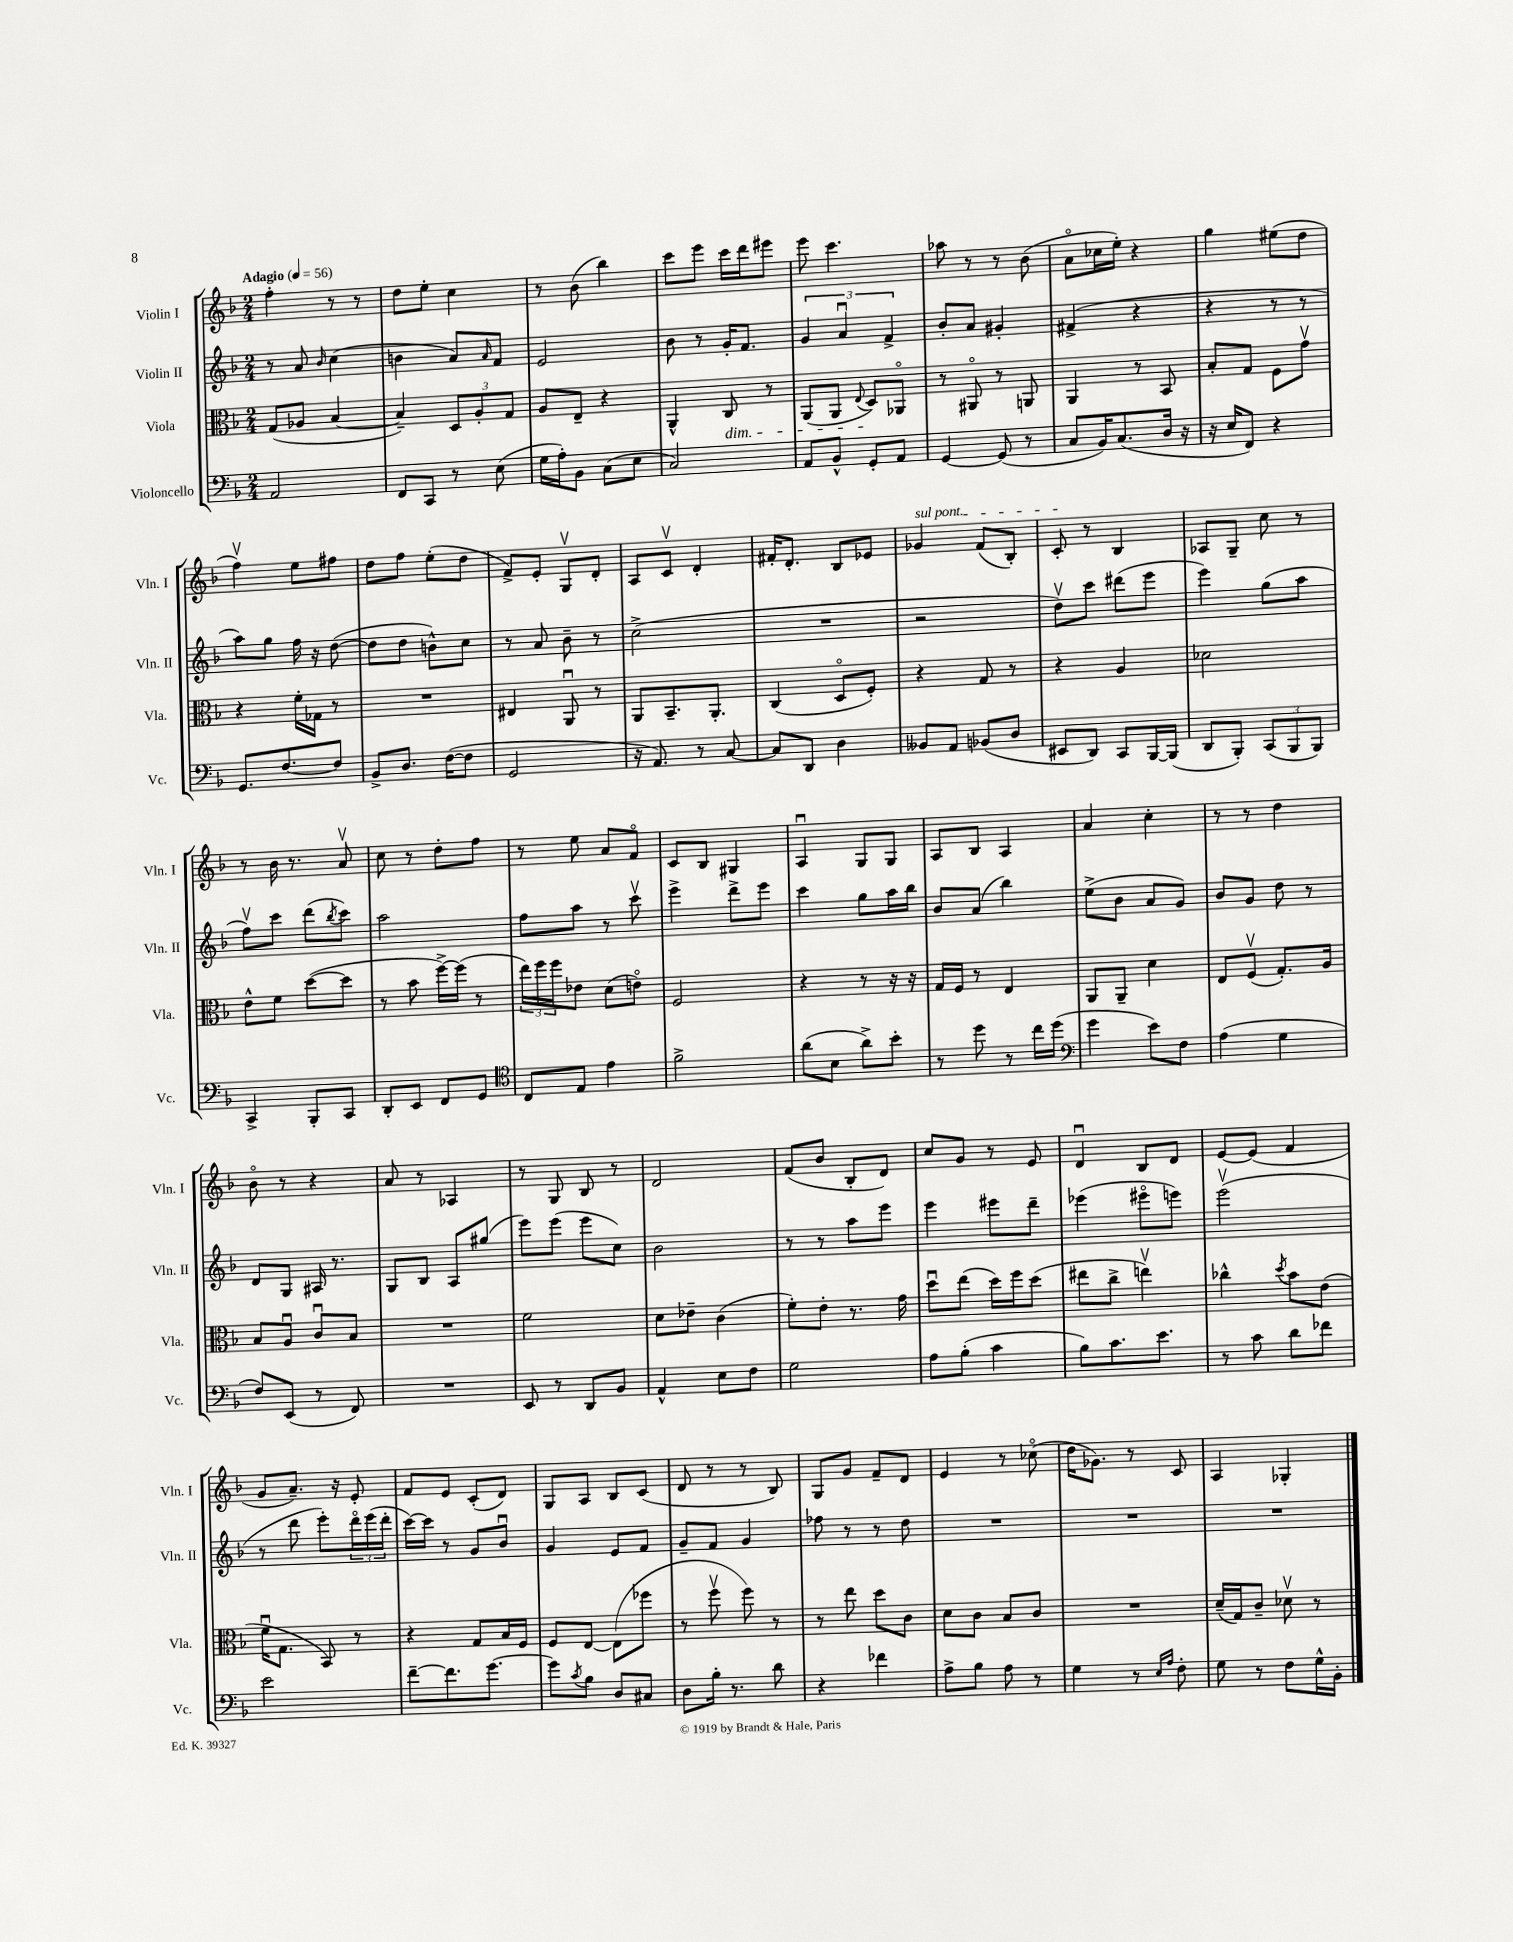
<<
\new StaffGroup <<
\new Staff = "s0" \with { instrumentName = "Violin I" shortInstrumentName = "Vln. I" } {
    \clef treble \key f \major \numericTimeSignature \time 2/4 \tempo "Adagio" 4 = 56
    f''4-. r8 r8 |
    d''8 e''8-. c''4 |
    r8 bes'8( bes''4) |
    c'''8 e'''8 c'''16 d'''16 eis'''8 |
    e'''8 c'''4. |
    aes''8 r8 r8 bes'8( |
    a'8\flageolet ces''16 e''16-.) r4 |
    g''4 eis''8( d''8 |
    f''4\upbow) e''8 fis''8 |
    d''8 f''8 e''8-.( d''8 |
    f'8->) e'8-. g8\upbow d'8-. |
    a8 c'8\upbow d'4-. |
    fis'16-. d'8.-. bes8 ees'8 |
    \once \override TextSpanner.bound-details.left.text = \markup { \italic "sul pont." } ges'4\startTextSpan f'8( bes8-.) |
    c'8-.\stopTextSpan r8 bes4 |
    aes8 g8-- c''8 r8 |
    r8 bes'16 r8. a'8\upbow |
    c''8 r8 d''8-. f''8 |
    r8 e''8 a'8 f'8\flageolet |
    c'8 bes8 gis4 |
    a4\downbow g8 g8 |
    a8 bes8 a4 |
    a'4 c''4-. |
    r8 r8 d''4 |
    bes'8\flageolet r8 r4 |
    a'8 r8 aes4 |
    r8 g8 bes8 r8 |
    d'2 |
    f'8( bes'8 bes8-. d'8) |
    c''8 g'8 r8 e'8 |
    d'4\downbow bes8 d'8 |
    e'8~ e'8( f'4 |
    g'8 a'8.--) r16 e'8-. |
    f'8 e'8 c'8-.( d'8) |
    g8 a8 bes8 c'8( |
    d'8 r8 r8 bes8) |
    g8 g'8 f'8-- d'8 |
    e'4 r8 ces''8\flageolet( |
    d''16 ges'8.) r8 c'8 |
    a4 ges4-. \bar "|." |
}
\new Staff = "s1" \with { instrumentName = "Violin II" shortInstrumentName = "Vln. II" } {
    \clef treble \key f \major \numericTimeSignature \time 2/4
    r8 a'8 \grace { bes'16 } c''4( |
    b'4 a'8) \grace { a'16 } f'8 |
    e'2 |
    bes'8 r8 g'16-. f'8. |
    \tuplet 3/2 { g'4 a'4\downbow f'4-> } |
    bes'8-. a'8 gis'4-. |
    fis'4->( r4 |
    r4 r8 r8 |
    a''8) g''8 f''16 r16 d''8~( |
    d''8 d''8 b'8-^) c''8 |
    r8 a'8 bes'8-- r8 |
    c''2->( |
    R2 |
    r2 |
    d''8\upbow) c'''8 dis'''8( e'''8 |
    e'''4) g''8( a''8 |
    f''8\upbow) c'''8 d'''8( \acciaccatura { bes''8 } c'''8) |
    a''2 |
    f''8 a''8 r8 c'''8\upbow |
    e'''4-> d'''8-> e'''8 |
    c'''4 g''8 a''16 bes''16 |
    bes'8 a'8( bes''4) |
    e''8->( bes'8 a'8 g'8) |
    bes'8 g'8 d''8 r8 |
    d'8 g8 ais16 r8. |
    g8 bes8 a8 gis''8( |
    e'''8) e'''8( e'''8 c''8) |
    bes'2 |
    r8 r8 a''8 e'''8 |
    e'''4 eis'''8 d'''8-- |
    ees'''4( eis'''8\flageolet e'''8) |
    e'''2\upbow( |
    r8 d'''8 e'''8-.) \tuplet 3/2 { d'''16\flageolet e'''16( d'''16-. } |
    c'''16~) c'''16 r8 g'8 bes'8\downbow |
    g'4 e'8 f'8 |
    g'8-- f'8 g'4 |
    fes''8 r8 r8 d''8 |
    R2 |
    R2 |
    R2 \bar "|." |
}
\new Staff = "s2" \with { instrumentName = "Viola" shortInstrumentName = "Vla." } {
    \clef alto \key f \major \numericTimeSignature \time 2/4
    g8( aes8 bes4~ |
    bes4--) \tuplet 3/2 { d8 a8-. g8 } |
    a8 e8-- r4 |
    a,4-^ c8\dim r8 |
    a,8( a,8 \appoggiatura { e8 } d8\!) aes,8\flageolet |
    r8 ais,8\flageolet r8 a,8 |
    a,4 r8 bes,8 |
    bes8-. g8 f8 g'8\upbow |
    r4 f'16-. ges16 r8 |
    R2 |
    eis4 a,8\downbow r8 |
    a,8 bes,8.-- a,8.-. |
    c4( d8\flageolet f8-.) |
    r4 g8 r8 |
    r4 a4 |
    des'2 |
    e'8-^ f'8 d''8~( d''8 |
    r8 bes'8 f''16~->) f''16( r8 |
    \tuplet 3/2 { e''16) f''16 f''16 } ees'8 d'8( e'8\flageolet) |
    f2 |
    r4 r8 r16 r16 |
    g16 f16 r8 e4 |
    a,8 a,8-- d'4 |
    e8 f8\upbow( g8.-.) a16 |
    bes8 a8\downbow c'8\downbow bes8 |
    R2 |
    f'2 |
    d'8 ees'8-- c'4( |
    f'8-.) e'8-. r8. g'16 |
    d''8\downbow e''8( d''16) f''16 d''8( |
    eis''8 c''8-> e''4\upbow) |
    ces''4-^ \acciaccatura { d''8 } bes'8 e'8( |
    f'16\downbow g8. bes,8) r8 |
    r4 g8 bes16 f16 |
    f8 e8~ e8( fes''8 |
    r8 f''8\upbow f''8) r8 |
    r8 e''8 d''8 c'8 |
    d'8 c'8 bes8 c'8 |
    R2 |
    d'16--( g16) c'8-- des'8\upbow r8 \bar "|." |
}
\new Staff = "s3" \with { instrumentName = "Violoncello" shortInstrumentName = "Vc." } {
    \clef bass \key f \major \numericTimeSignature \time 2/4
    a,2 |
    f,8 c,8 r8 e8( |
    g16 a16-.) bes,8 c8( e8 |
    c2) |
    a,8 bes,8-^ g,8-. a,8 |
    g,4~ g,8( r8 |
    c8 bes,16) c8.( d16 r16 |
    r16 e16 f,8) r4 |
    g,8. f8.~ f8 |
    bes,8-> d8. f16~( f8 |
    g,2 |
    r16 a,8.) r8 c8~ |
    c8 d,8 d4 |
    beses,8 a,8 bes,8( d8 |
    eis,8 d,8) c,8 bes,,16~ bes,,16( |
    d,8 bes,,8-.) \tuplet 3/2 { c,8( bes,,8 bes,,8) } |
    c,4-> bes,,8-. c,8 |
    d,8-. e,8 f,8 g,8 |
    \clef tenor c8 e8 e'4 |
    f'2-> |
    a'8( bes8 a'8->) bes'8-. |
    r8 d''8 r8 c''16 d''16( |
    \clef bass g'4 e'8) f8 |
    a4( g4 |
    f8) e,8( r8 f,8) |
    R2 |
    e,8 r8 d,8 bes,8 |
    a,4-^ e8 f8 |
    g2 |
    a8 bes8-.( c'4 |
    bes8) c'8. e'8. |
    r8 c'8 d'8 fes'8 |
    e'2 |
    f'8~-- f'8. g'8.~ |
    g'8 \acciaccatura { c'8 } bes8 d8 cis8 |
    d8 bes16-. r8. d'8 |
    r4 fes'4 |
    a8-> bes8 a8 r8 |
    g4 r8 \grace { e16 a16 } f8-. |
    g8 r8 f8 g16-^ bes,16-. \bar "|." |
}
>>
>>
\layout { \context { \Score \remove "Bar_number_engraver" } }
